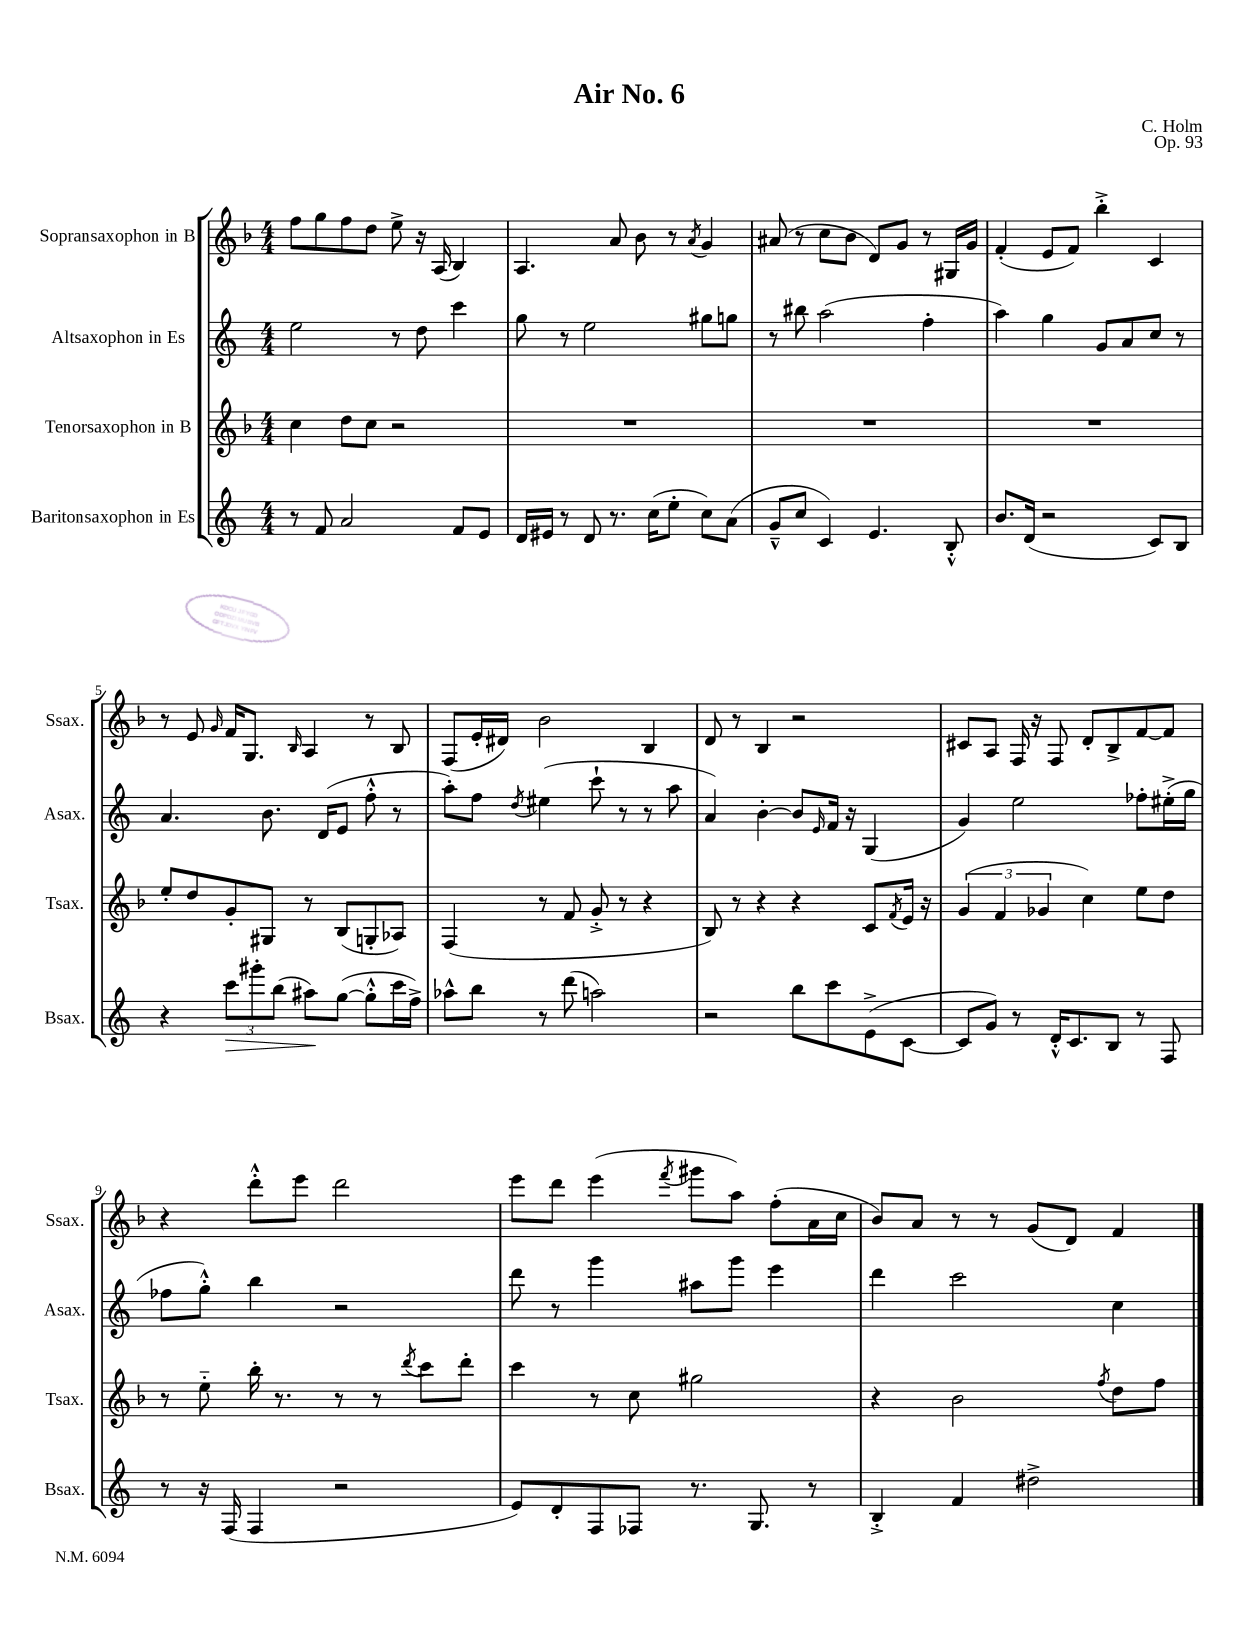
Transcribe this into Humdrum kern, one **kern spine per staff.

**kern	**dynam	**kern	**kern	**kern
*part4	*part4	*part3	*part2	*part1
*staff4	*staff4	*staff3	*staff2	*staff1
*I"Baritonsaxophon in Es	*	*I"Tenorsaxophon in B	*I"Altsaxophon in Es	*I"Sopransaxophon in B
*I'Bsax.	*	*I'Tsax.	*I'Asax.	*I'Ssax.
*clefG2	*	*clefG2	*clefG2	*clefG2
*k[]	*	*k[b-]	*k[]	*k[b-]
*M4/4	*	*M4/4	*M4/4	*M4/4
=1	=1	=1	=1	=1
8r	.	4cc\	2ee\	8ff\L
8f/	.	.	.	8gg\
2a/	.	8dd\L	.	8ff\
.	.	8cc\J	.	8dd\J
.	.	2r	8r	8ee^\
.	.	.	8dd\	16r
.	.	.	.	(16A/
8f/L	.	.	4ccc\	4B-/)
8e/J	.	.	.	.
=2	=2	=2	=2	=2
16d/LL	.	1r	8gg\	4.A/
16e#X/JJ	.	.	.	.
8r	.	.	8r	.
8d/	.	.	2ee\	.
8.r	.	.	.	8a/
.	.	.	.	8b-\
(16cc\KL	.	.	.	.
8ee'\J	.	.	.	8r
.	.	.	.	8qa/
8cc\L)	.	.	8gg#X\L	4g/
(8a\J	.	.	8ggn\J	.
=3	=3	=3	=3	=3
8g~^^/L	.	1r	8r	(8a#X/
8cc/J	.	.	8bb#X\	8r
4c/)	.	.	(2aa\	8cc\L
.	.	.	.	8b-\J
4.e/	.	.	.	8d/L)
.	.	.	.	8g/J
.	.	.	4ff'\	8r
8B'^^/	.	.	.	16G#X/LL
.	.	.	.	16g/JJ
=4	=4	=4	=4	=4
8.b/L	.	1r	4aa\)	(4f'/
(16d/Jk	.	.	.	.
2r	.	.	4gg\	8e/L
.	.	.	.	8f/J)
.	.	.	8g/L	4bb-'^\
.	.	.	8a/	.
8c/L)	.	.	8cc/J	4c/
8B/J	.	.	8r	.
!!LO:LB:g=z
=5	=5	=5	=5	=5
4r	.	8ee'/L	4.a/	8r
.	.	8dd/	.	8e/
.	.	.	.	16qqg/
!	!LO:HP:b	!	!	!
12ccc\L	>	8g'/	.	16f/KL
.	.	.	.	8.G/J
12ggg#X'\	.	.	.	.
.	.	8G#X/J	8.b\	.
(12bb\J	.	.	.	.
.	.	.	.	16qqB-/
8aa#X\L)	.	8r	.	4A/
.	.	.	(16d/KL	.
([8gg\J	]	(8B-/L	8e/J	.
8gg'^^\L]	.	8Gn'/	8ff'^^\	8r
16ccc\L	.	8A-X/J)	8r	8B-/
16ff^\JJ)	.	.	.	.
=6	=6	=6	=6	=6
8aa-X^^\L	.	(4F/	8aa'\L)	(8F/L
8bb\J	.	.	8ff\J	16e'/L
.	.	.	.	16d#X/JJ)
.	.	.	8qdd/	.
8r	.	8r	(4ee#X\	2b-\
(8ddd\	.	8f/	.	.
2aan\)	.	8g'^/	8ccc`\	.
.	.	8r	8r	.
.	.	4r	8r	4B-/
.	.	.	8aa\	.
=7	=7	=7	=7	=7
2r	.	8B-/)	4a/)	8d/
.	.	8r	.	8r
.	.	4r	[4b'\	4B-/
8bb\L	.	4r	8b/L]	2r
.	.	.	16qqe/	.
8ccc\	.	.	16f/Jk	.
.	.	.	16r	.
(8e^\	.	8c/L	(4G/	.
.	.	8qf/	.	.
[8c\J	.	16e/Jk	.	.
.	.	16r	.	.
=8	=8	=8	=8	=8
8c/L]	.	(6g/	4g/)	8c#X/L
8g/J)	.	.	.	8A/J
.	.	6f/	.	.
8r	.	.	2ee\	16F/
.	.	.	.	16r
.	.	6g-X/	.	.
16d'^^/KL	.	.	.	8F/
8.c/	.	.	.	.
.	.	4cc\)	.	8d'/L
8B/J	.	.	.	8B-^/
8r	.	8ee\L	8ff-X'\L	[8f/
8F/	.	8dd\J	(16ee#X'^\L	8f/J]
.	.	.	16gg\JJ	.
!!LO:LB:g=z
=9	=9	=9	=9	=9
8r	.	8r	8ff-X\L	4r
16r	.	8ee\	8gg'^^\J)	.
(16F/	.	.	.	.
4F/	.	16bb-'\	4bb\	8ddd'^^\L
.	.	8.r	.	.
.	.	.	.	8eee\J
2r	.	8r	2r	2ddd\
.	.	8r	.	.
.	.	8qddd/	.	.
.	.	8ccc\L	.	.
.	.	8ddd'\J	.	.
=10	=10	=10	=10	=10
8e/L)	.	4ccc\	8ddd\	8eee\L
8d'/	.	.	8r	8ddd\J
8F/	.	8r	4ggg\	(4eee\
8F-X/J	.	8cc\	.	.
.	.	.	.	8qfff/
8.r	.	2gg#X\	8aa#X\L	8ggg#X\L
.	.	.	8ggg\J	8aa\J)
8.G/	.	.	.	.
.	.	.	4eee\	(8ff'\L
8r	.	.	.	16a\L
.	.	.	.	16cc\JJ
=11	=11	=11	=11	=11
4B'^/	.	4r	4ddd\	8b-/L)
.	.	.	.	8a/J
4f/	.	2b-\	2ccc\	8r
.	.	.	.	8r
2dd#X^\	.	.	.	(8g/L
.	.	.	.	8d/J)
.	.	8qff/	.	.
.	.	8dd\L	4cc\	4f/
.	.	8ff\J	.	.
==	==	==	==	==
*-	*-	*-	*-	*-
